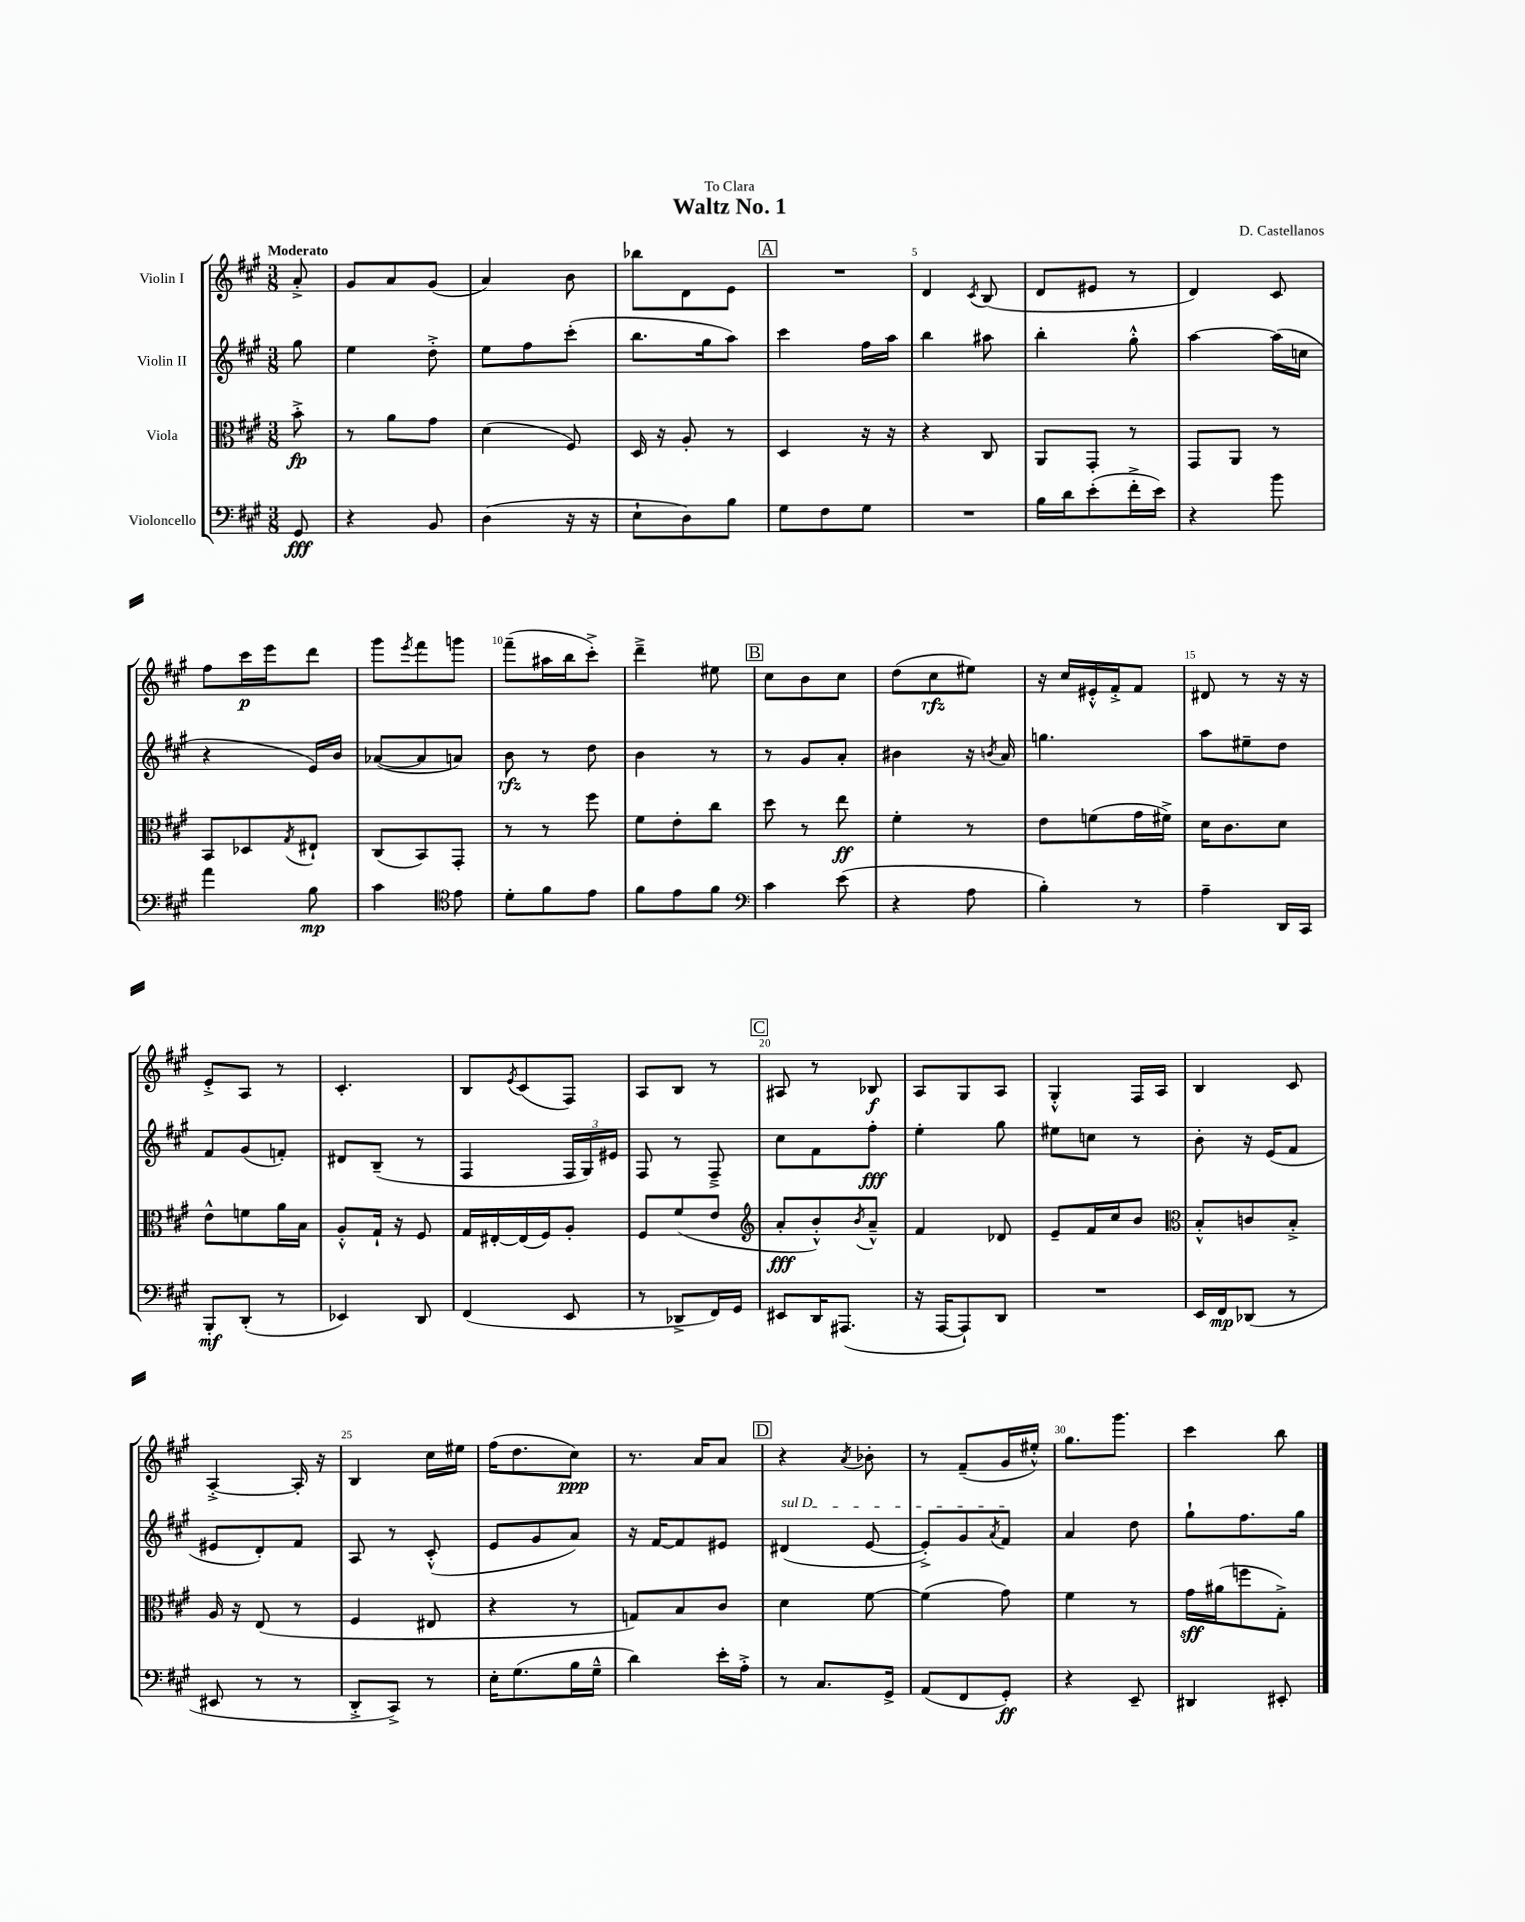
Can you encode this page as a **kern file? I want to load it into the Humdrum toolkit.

**kern	**kern	**kern	**kern
*staff4	*staff3	*staff2	*staff1
*clefF4	*clefC3	*clefG2	*clefG2
*k[f#c#g#]	*k[f#c#g#]	*k[f#c#g#]	*k[f#c#g#]
*M3/8	*M3/8	*M3/8	*M3/8
8GG#/	8b'^\	8gg#\	8a'^/
=	=	=	=
4r	8r	4ee\	8g#/L
.	8a\L	.	8a/
8BB/	8g#\J	8dd'^\	(8g#/J
=	=	=	=
(4D\	(4d\	8ee\L	4a/)
.	.	8ff#\	.
16r	8F#/)	(8ccc#'\J	8b\
16r	.	.	.
=	=	=	=
8E`\L	16D/	8.bb\L	8bb-\L
.	16r	.	.
8D\)	8A'/	.	8d\
.	.	16gg#\k	.
8B\J	8r	8aa\J)	8e\J
=	=	=	=
8G#\L	4D/	4ccc#\	4.r
8F#\	.	.	.
8G#\J	16r	16ff#\LL	.
.	16r	16aa\JJ	.
=	=	=	=
4.r	4r	4bb\	4d/
.	.	.	8qc#/
.	8C#/	8aa#\	(8B/
=	=	=	=
16B\LL	8AA/L	4bb'\	8d/L
16d\J	.	.	.
(8e'\	8GG#'/J	.	8e#/J
16f#'^\L	8r	8gg#'^^\	8r
16e\JJ)	.	.	.
=	=	=	=
4r	8GG#/L	[4aa\	4d/)
.	8AA/J	.	.
8b\	8r	(16aa\]LL	8c#/
.	.	16cc\JJ	.
=	=	=	=
4a\	8BB/L	4r	8ff#\L
.	8D-/	.	16ccc#\L
.	.	.	16eee\J
.	8qG#/	.	.
8B\	8E#`/J	16e/LL)	8ddd\J
.	.	16b/JJ	.
=	=	=	=
4c#\	(8C#/L	([8a-/L	8ggg#\L
.	.	.	8qeee/
.	8BB/)	8a-/]	8fff#\
*clefC4	*	*	*
8e\	8GG#'/J	8a/J)	8ggg\J
=	=	=	=
8d'\L	8r	8b\	(8fff#~\L
8f#\	8r	8r	16aa#\L
.	.	.	16bb\J
8e\J	8ff#\	8dd\	8ccc#'^\J)
=	=	=	=
8f#\L	8f#\L	4b\	4ddd~^\
8e\	8e'\	.	.
8f#\J	8cc#\J	8r	8ee#\
=	=	=	=
*clefF4	*	*	*
4c#\	8dd\	8r	8cc#\L
.	8r	8g#/L	8b\
(8e\	8ee\	8a'/J	8cc#\J
=	=	=	=
4r	4f#'\	4b#\	(8dd\L
.	.	.	8cc#\
8A\	8r	16r	8ee#\J)
.	.	8qb/	.
.	.	16a/	.
=	=	=	=
4B'\)	8e\L	4.gg\	16r
.	.	.	16cc#/LL
.	(8f\	.	16e#'^^/
.	.	.	16f#'^/J
8r	16g#\L	.	8f#/J
.	16f#^\JJ)	.	.
=	=	=	=
4A~\	16d\LK	8aa\L	8d#/
.	8.c#\	.	.
.	.	8ee#~\	8r
16DD/LL	8d\J	8dd\J	16r
16CC#/JJ	.	.	16r
=	=	=	=
8BBB'/L	8e^^\L	8f#/L	8e'^/L
(8DD'/J	8f\	(8g#/	8A/J
8r	16a\L	8f'/J)	8r
.	16B\JJ	.	.
=	=	=	=
4EE-/)	8A'^^/L	8d#/L	4.c#'/
.	16G#`/Jk	(8B~/J	.
.	16r	.	.
8DD/	8F#/	8r	.
=	=	=	=
(4FF#/	16G#/LL	4F#/	8B/L
.	[16E#'/	.	.
.	.	.	8qe/
.	(16E#/]	.	(8c#/
.	16F#/J)	.	.
8EE/	8A'/J	24F#/LL	8F#/J)
.	.	24G#/)	.
.	.	24e#/JJ	.
=	=	=	=
8r	8F#/L	8F#/	8A/L
8DD-^/L	(8f#/	8r	8B/J
16FF#/L)	8e/J	8F#~^/	8r
16GG#/JJ	.	.	.
=	=	=	=
*	*clefG2	*	*
8EE#/L	8a'/L	8cc#\L	8A#/
16DD/K	8b'^^/)	8f#\	8r
(8.AAA#/J	.	.	.
.	8qb/	.	.
.	8a~^^/J	8ff#'\J	8B-/
=	=	=	=
16r	4f#/	4ee'\	8A/L
[16AAA/LK	.	.	.
8AAA`/])	.	.	8G#/
8DD/J	8d-/	8gg#\	8A/J
=	=	=	=
4.r	8e~/L	8ee#\L	4G#'^^/
.	16f#/L	8cc\J	.
.	16cc#/J	.	.
.	8b/J	8r	16F#/LL
.	.	.	16A/JJ
=	=	=	=
*	*clefC3	*	*
16EE/LL	8B'^^/L	8b'\	4B/
16FF#/J	.	.	.
(8DD-/J	8c/	16r	.
.	.	(16e/LK	.
8r	8B'^/J	8f#/J	8c#/
=	=	=	=
8EE#/	16A/	8e#/L	[4A'^/
.	16r	.	.
8r	(8E/	8d'/)	.
8r	8r	8f#/J	16A'/]
.	.	.	16r
=	=	=	=
8DD'^/L	4F#/	8A/	4B/
8CC#^/J)	.	8r	.
8r	8E#/	(8c#'^^/	16cc#\LL
.	.	.	16ee#\JJ
=	=	=	=
16E'\LK	4r	8e/L	(16ff#\LK
(8.G#\	.	.	8.dd\
.	.	8g#/	.
16B\L	8r	8a/J)	8cc#\J)
16G#~^^\JJ	.	.	.
=	=	=	=
4d\)	8G/L)	16r	8.r
.	.	[16f#/LK	.
.	8B/	8f#/]	.
.	.	.	16a/LK
16e'\LL	8c#/J	8e#/J	8a/J
16A'^\JJ	.	.	.
=	=	=	=
8r	4d\	(4d#/	4r
8.C#/L	.	.	.
.	.	.	8qa/
.	[8f#\	[8e/	8b-'\
16GG#^/Jk	.	.	.
=	=	=	=
(8AA/L	(4f#\]	8e'^/]L)	8r
8FF#/	.	8g#/	(8f#~/L
.	.	8qa/	.
8GG#'/J)	8g#\)	8f#/J	16g#/L
.	.	.	16ee#'^^/JJ)
=	=	=	=
4r	4f#\	4a/	8.gg#\L
.	.	.	8.ggg#\J
8EE~/	8r	8dd\	.
=	=	=	=
4DD#/	16g#\LL	8gg#`\L	4ccc#\
.	(16a#\J	.	.
.	8ff\	8.ff#\	.
8EE#'/	8G#'^\J)	.	8bb\
.	.	16gg#\Jk	.
==	==	==	==
*-	*-	*-	*-
